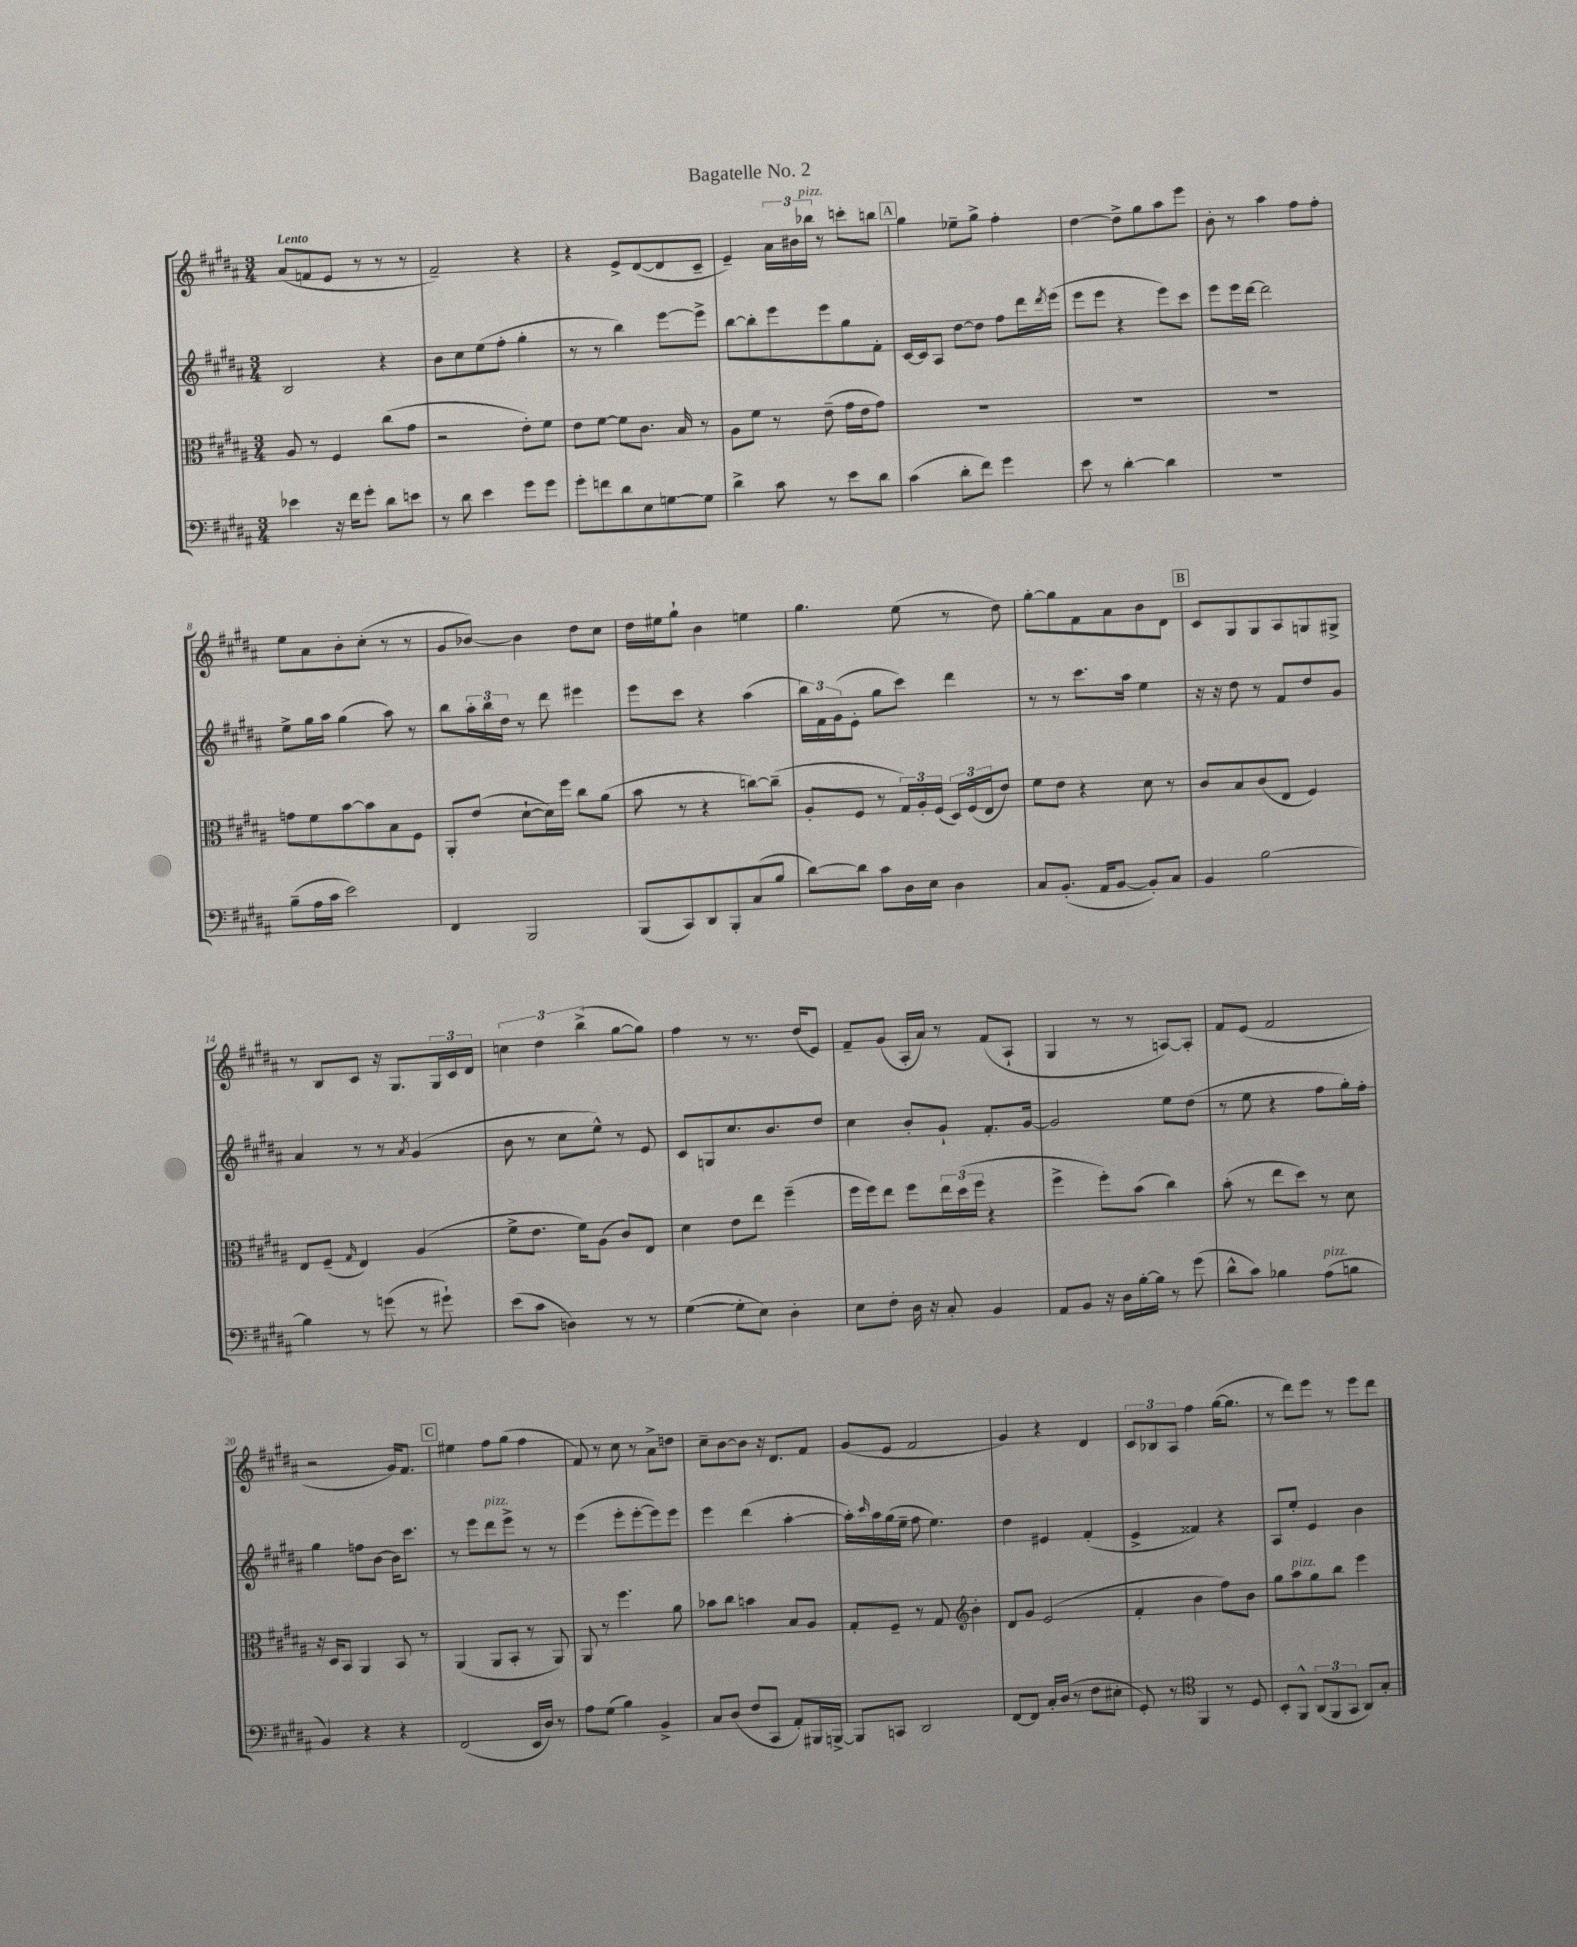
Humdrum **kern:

**kern	**kern	**kern	**kern
*part4	*part3	*part2	*part1
*staff4	*staff3	*staff2	*staff1
*clefF4	*clefC3	*clefG2	*clefG2
*k[f#c#g#d#a#]	*k[f#c#g#d#a#]	*k[f#c#g#d#a#]	*k[f#c#g#d#a#]
*M3/4	*M3/4	*M3/4	*M3/4
=1	=1	=1	=1
!	!	!	!LO:TX:a:B:t=Lento
4e-X\	8A#/	2B/	(8a#/L
.	8r	.	8fn/
16r	4F#/	.	8e/J
16f#\KL	.	.	.
8g#'\J	.	.	8r
8d#\L	(8cc#\L	4r	8r
8en\J	8g#\J	.	8r
=2	=2	=2	=2
8r	2r	8b\L	2f#~/)
8d#\	.	8cc#\	.
4e\	.	(8ee\	.
.	.	8ff#'\J	.
8g#\L	8e'\L)	4gg#'\	4r
8g#\J	8f#\J	.	.
=3	=3	=3	=3
8g#'\L	8e\L	8r	4r
8fn\	[8f#\J	8r	.
8d#\	8f#\L]	4bb\)	8e^/L
8E\	8.c#\J	.	([8d#/
[8Gn\	.	[8eee\L	8d#/]
.	16B/	.	.
8G\J]	8r	8eee^\J]	8c#~/J
=4	=4	=4	=4
4d#^\	8A#\L	[8bb\L	4e~/)
.	8f#\J	8bb'\]	.
8c#\	8r	8eee\	24a#\LL
.	.	.	24b#X\
!	!	!	!LO:TX:a:i:t=pizz.
.	.	.	24bb-X\JJ
8r	(8e~\	8eee\	8r
8e\L	16g#\LL	8gg#\	8cccn'\L
.	16e\J	.	.
8d#\J	8g#\J)	8f#'\J	8bbn\J
!!LO:REH:place=s1:t=A
=5	=5	=5	=5
(4c#\	2.r	[16c#/LL	4gg#\
.	.	16c#/J]	.
.	.	8A#/J	.
8d#'\L	.	[8dd#\L	8ee-X~\L
8f#\J)	.	8dd#\J]	8gg#^\J
4g#\	.	8ff#\L	4ff#'\
.	.	16ddd#\L	.
.	.	8qddd#/	.
.	.	(16eee\JJ	.
=6	=6	=6	=6
8e\	2.r	8eee\L	[4dd#\
8r	.	8eee\J	.
[4d#'\	.	4r	8dd#^\L]
.	.	.	8gg#\
4d#\]	.	8eee\L)	8aa#\
.	.	8ccc#\J	8eee\J
=7	=7	=7	=7
2.r	2.r	8eee\L	8b'\
.	.	16eee\L	8r
.	.	[16ddd#\JJ	.
.	.	2ddd#\]	4aa#\
.	.	.	8ff#\L
.	.	.	8ff#'\J
!!LO:LB:g=z
=8	=8	=8	=8
(8B~\L	8gn\L	8ee^\L	8ee\L
16A#\L	8f#\	16gg#\L	8a#\
16c#\JJ	.	16aa#\JJ	.
2e\)	[8b\	(4gg#\	8b'\
.	8b\]	.	(8cc#'\J
.	8B\	8aa#\)	8r
.	8F#\J	8r	8r
=9	=9	=9	=9
4FF#/	8AA#'/L	8bb\L	8g#/L
.	(8e/J	24aa#'\L	[8b-X/J)
.	.	24bb\	.
.	.	24dd#\JJ	.
2BBB/	[8d#`\L	8r	4b-\]
.	16d#\L])	8ddd#\	.
.	16ff#\JJ	.	.
.	8cc#\L	4eee#X\	8dd#\L
.	(8a#\J	.	8cc#\J
=10	=10	=10	=10
(8BBB/L	8b\	8eee\L	16dd#\LL
.	.	.	16ee#X\J
8CC#/)	8r	8ccc#\J	8gg#`\J
8DD#/	4r	4r	4b\
8BBB'/	.	.	.
(8C#/	[8ccn\L)	(4aa#\	4een\
8B/J	(8cc~\J]	.	.
=11	=11	=11	=11
[8d#\L)	8A#'/L	24bb\LL)	4.gg#\
.	.	24f#\	.
.	.	(24g#\J	.
8d#\J]	8F#/J	8e'\J	.
8c#\L	8r	8gg#\L	.
16D#\L	24G#/LL)	8ccc#\J)	(8ee\
.	24A#'/	.	.
16E\JJ	.	.	.
.	(24F#/JJ	.	.
4D#\	24D#/LL)	4ddd#\	8r
.	(24F#/	.	.
.	24E/J	.	.
.	8e/J)	.	8dd#\)
=12	=12	=12	=12
8C#/L	8f#\L	8r	[8gg#'\L
(8.BB'/J	8e\J	8r	8gg#\]
.	4r	8.ccc#\L	8f#\
16AA#/KL	.	.	.
[8BB/J	.	.	8a#\
.	.	16aa#\Jk	.
8BB'/L])	8d#\	4ee\	8b\
8C#/J	8r	.	8d#\J
!!LO:REH:place=s1:t=B
=13	=13	=13	=13
4BB/	8c#/L	16r	8c#/L
.	.	16r	.
.	8B/	8dd#\	8G#/
[2B\	(8c#/	8r	8G#/
.	8E/J	8f#/L	8A#/
.	4F#/)	8dd#/	8Gn/
.	.	8g#/J	8G#X^/J
!!LO:LB:g=z
=14	=14	=14	=14
4B\]	8E/L	4a#/	8r
.	(8F#~/J	.	8B/L
.	16qqG#/	.	.
8r	4E/)	8r	8c#/J
(8gn\	.	8r	16r
.	.	.	8.G#/L
.	.	8qa#/	.
8r	(4A#/	(4g#/	.
8g#X`\)	.	.	24G#/L
.	.	.	24c#/
.	.	.	24d#/JJ
=15	=15	=15	=15
(8e\L	8f#^\L	8b\	6ccn\
8c#\J	8.e\J	8r	.
.	.	.	6dd#\
4Dn\)	.	8cc#\L	.
.	16f#\KL)	.	.
.	.	.	(6bb^\
.	(8A#\J	8ee^^\J)	.
8r	8c#/L)	8r	[8gg#\L
8r	8E/J	8e/	8gg#\J])
=16	=16	=16	=16
([4G#\	4d#\	8c#/L	4ff#\
.	.	8Gn/	.
8G#'\L]	8e\L	8.cc#/	8r
8E\J)	8ee\J	.	8.r
.	.	8.b/	.
4D#'\	(4ff#~\	.	.
.	.	.	(16dd#/KL
.	.	8dd#/J	8e/J)
=17	=17	=17	=17
8E\L	16ff#\LL	4cc#\	8f#~/L
.	16ff#\J)	.	.
8F#'\J	8ee\J	.	(8g#/J
16D#\	8ff#\L	8b'/L	16A#'/LL
16r	.	.	16a#/JJ)
8C#'/	24ee\L	8g#`/J	8r
.	(24dd#\	.	.
.	24ff#\JJ	.	.
4BB/	4r	8.f#'/L	(8f#/L
.	.	.	8A#`/J
.	.	[16g#/Jk	.
=18	=18	=18	=18
8AA#/L	4ff#^\	2g#/]	4G#/
8BB/J	.	.	.
16r	8ff#'\L)	.	8r
16D#\LL	.	.	.
[16B'\	(8b\J	.	8r
16B\JJ]	.	.	.
8r	4cc#\)	8ee\L	[8An/L)
(8g#\	.	(8dd#\J	8A'/J]
=19	=19	=19	=19
8d#^^\L	(8b'\	8r	8f#/L
8c#\J)	8r	8ee\	(8e/J
4B-X\	8ee\L	4r	2f#/
.	8dd#\J)	.	.
!LO:TX:a:i:t=pizz.	!	!	!
(8A#\L	8r	8ff#\L	.
8Bn\J	8d#\	16gg#'\L)	.
.	.	16ff#'\JJ	.
!!LO:LB:g=z
=20	=20	=20	=20
4BB/)	16r	4gg#\	2r
.	16D#/KL	.	.
.	8BB/J	.	.
4r	4AA#/	8ffn\L	.
.	.	[8b\J	.
4r	8BB/	16b\KL]	16g#/KL)
.	.	8.ccc#\J	8.f#/J
.	8r	.	.
!!LO:REH:place=s1:t=C
=21	=21	=21	=21
(2FF#/	(4AA#/	8r	4ee#X\
.	.	8eee\L	.
!	!	!LO:TX:a:i:t=pizz.	!
.	8AA#/L	8ddd#\	8ff#\L
.	8BB'/J	8eee^\J	(8gg#\J
16EE/LL	8r	8r	4ff#\
16D#/JJ)	.	.	.
8r	8AA#/)	8r	.
=22	=22	=22	=22
8A#\L	8AA#/	(4eee\	8f#/)
(8G#\J	8r	.	8r
4B\)	4.ff#\	8eee'\L	8cc#\
.	.	[8eee'\	8r
4BB^/	.	8eee\])	8a#^\L
.	8a#\	8eee\J	8ddn\J
=23	=23	=23	=23
8C#/L	8b-X\L	4eee\	8cc#~\L
(8D#/J	8cc#\J	.	[8b\
8F#/L	4bn\	(4ddd#\	8b\J]
8CC#/J	.	.	16r
.	.	.	8.d#/L
8AA#'/L)	8B/L	[4aa#'\	.
16BBB#X/L	8A#/J	.	8f#/J
[16BBBn^/JJ	.	.	.
=24	=24	=24	=24
8BBB/L]	8G#'/L	16aa#'\LL])	(8g#/L
.	.	16qqccc#/	.
.	.	16aa#\	.
8CCn/J	8F#~/J	(16gg#\	8e/J
.	.	16ee~\JJ	.
2DD#/	8r	8ff#\	2f#/
.	8G#/	4.ee\)	.
*	*clefG2	*	*
.	4b'\	.	.
=25	=25	=25	=25
[8FF#/L	8d#/L	4dd#\	4g#/)
8FF#/J]	8g#/J	.	.
16C#'/LL	(2e/	4e#X/	4r
(16D#/JJ	.	.	.
8r	.	.	.
8F#\L	.	(4f#'/	4d#/
8E#X'\J	.	.	.
=26	=26	=26	=26
8GG#'/)	4f#'/	4e^/	12c#/L
.	.	.	12B-X/
8r	.	.	.
.	.	.	12A#/J
*clefC4	*	*	*
4FF#/	4b\	4f##X/)	4ff#\
8r	8ff#\L)	4r	([16gg#\KL
.	.	.	8.gg#\J]
8D#/	8b\J	.	.
=27	=27	=27	=27
8BB'/L	8gg#\L	8A#/L	8r
!	!LO:TX:a:i:t=pizz.	!	!
8FF#^^/J	8aa#\	8ee'/J	8ddd#\L)
(12AA#/L	8gg#\	4e/	8eee\J
12FF#/	.	.	.
.	8bb\J	.	8r
12GG#/J	.	.	.
8AA#/L)	4eee\	4b\	8eee\L
8G#'/J	.	.	8ddd#\J
==	==	==	==
*-	*-	*-	*-
